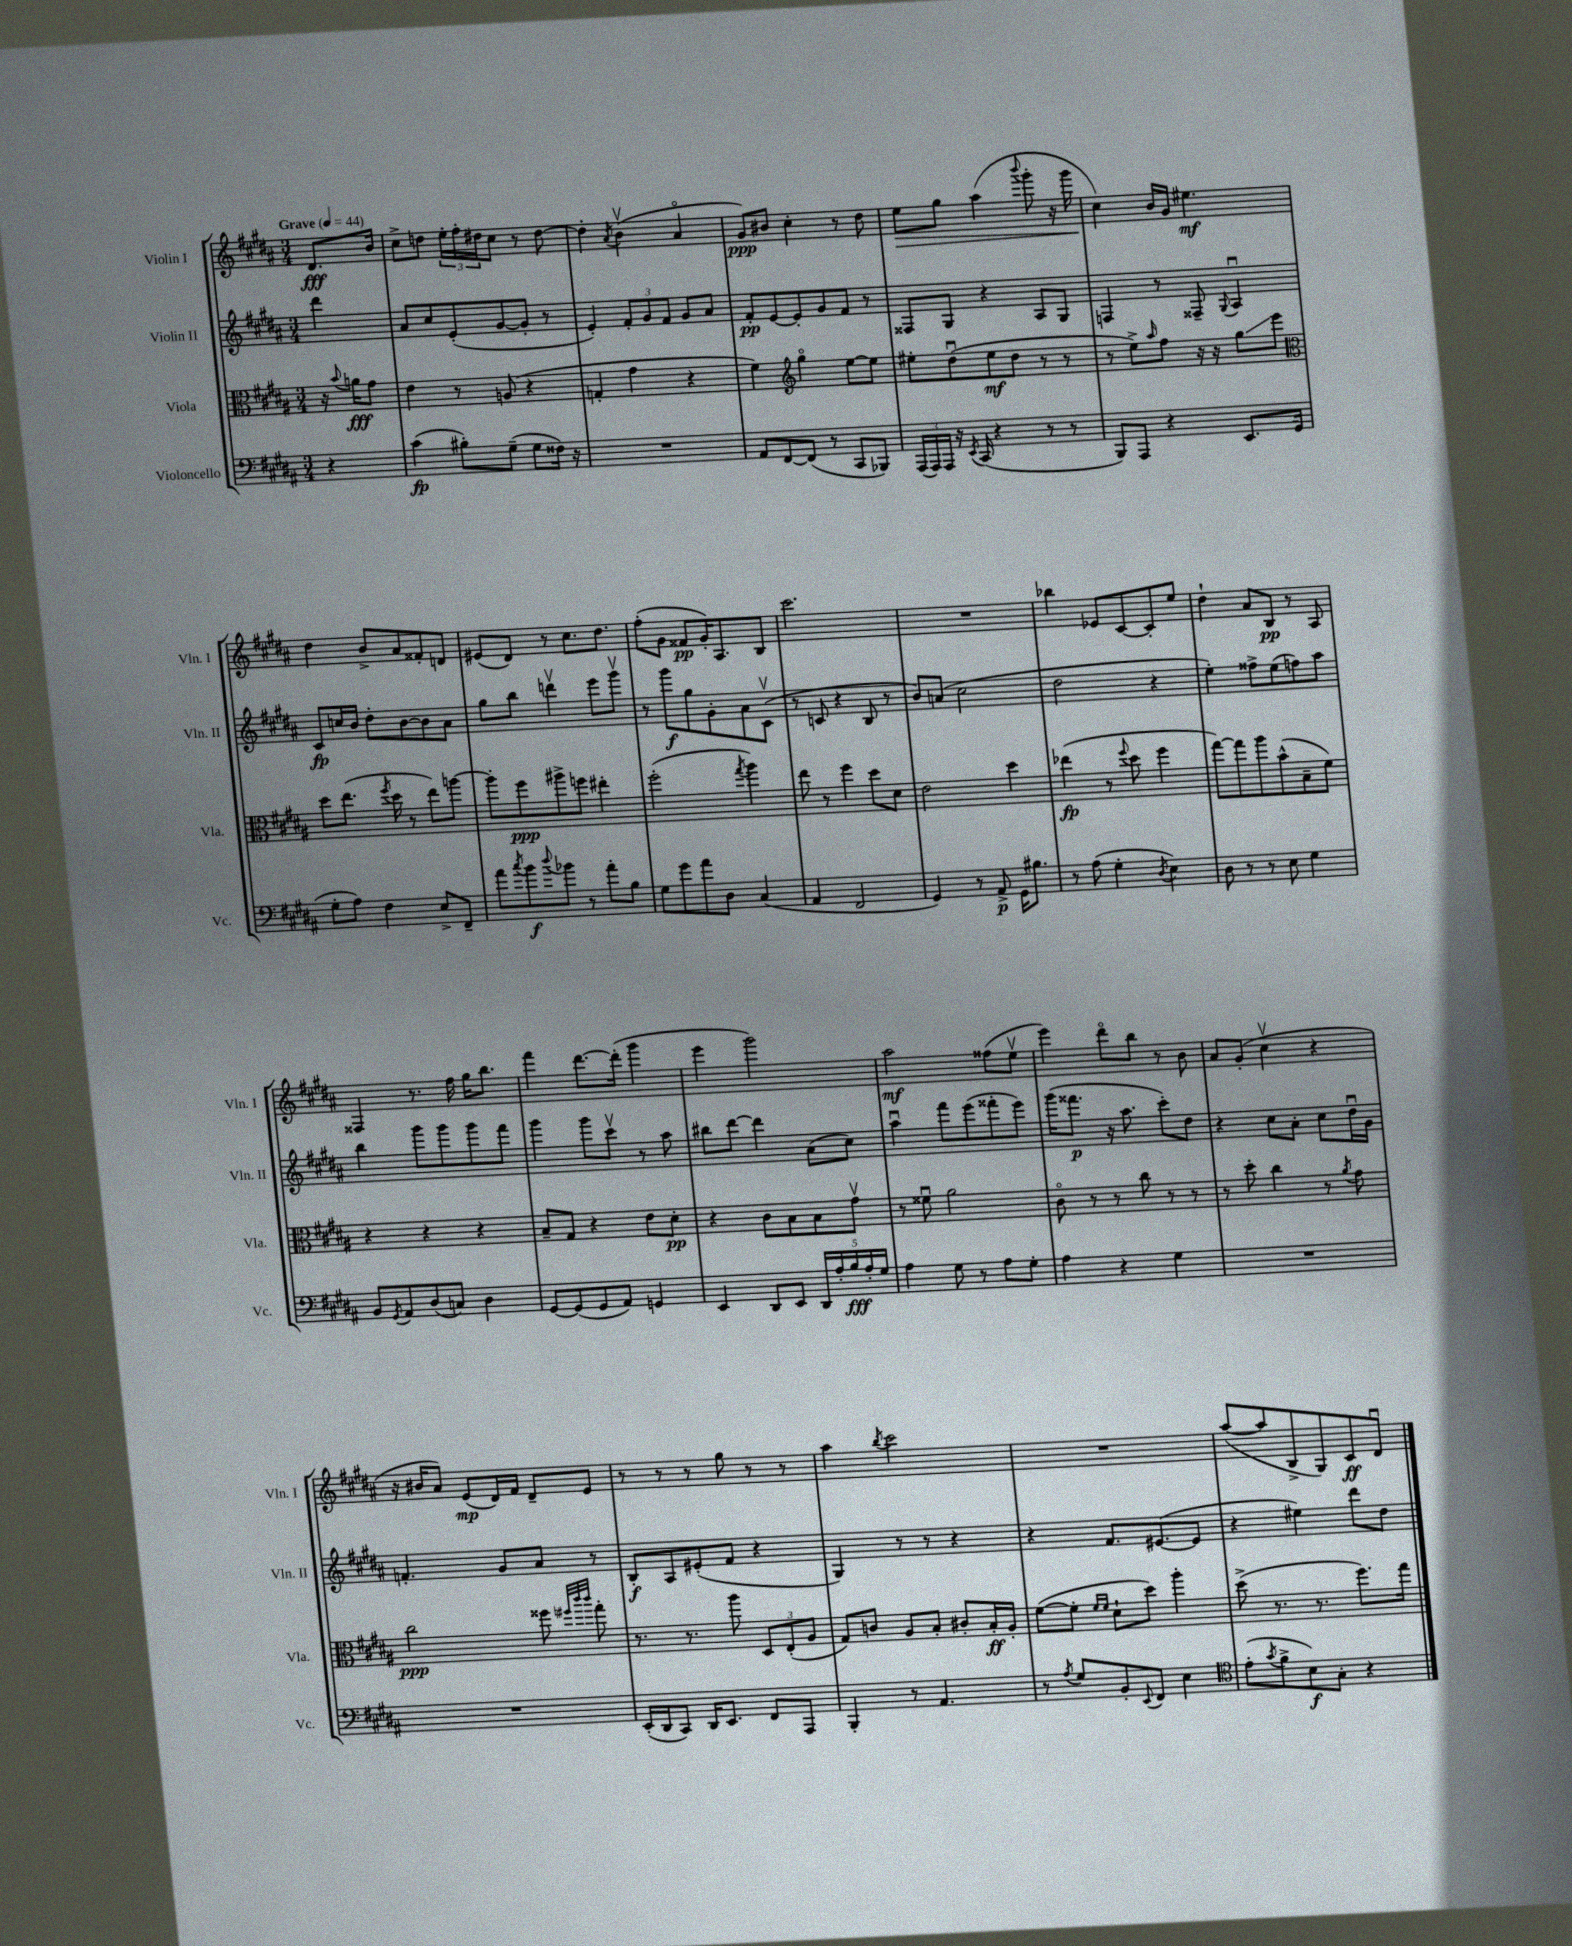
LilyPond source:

<<
\new StaffGroup <<
\new Staff = "s0" \with { instrumentName = "Violin I" shortInstrumentName = "Vln. I" } {
    \clef treble \key b \major \numericTimeSignature \time 3/4 \partial 4 \tempo "Grave" 4 = 44
    dis'8.\fff b'16 |
    cis''8-> d''8 \tuplet 3/2 { e''16-. fis''16-. dis''16 } cis''8 r8 dis''8~ |
    dis''4-. \acciaccatura { ais'8 } b'4\upbow( ais'4\flageolet |
    gis'8\ppp) bis'8 cis''4-. r8 dis''8 |
    e''8\> gis''8 ais''4( \appoggiatura { b'''8 } gis'''8-. r16 gis'''16 |
    cis''4\!) b'16 gis'16 eis''4.\mf |
    dis''4 b'8-> ais'8 fisis'8-. d'8 |
    eis'8( dis'8) r8 cis''8. dis''8. |
    fis''8-.( gis'8 fisis'8\pp gis'16-.) ais8. b8 |
    cis'''2. |
    R2. |
    bes''4 ees'8 cis'8~ cis'8-. e''8 |
    dis''4-! ais'8 b8\pp r8 ais8 |
    fisis4 r8. fis''16 gis''16 b''8. |
    fis'''4 dis'''8.~ dis'''16-.( gis'''4 |
    e'''4 gis'''2) |
    ais''2\mf fisis''8( e''8\upbow |
    e'''4) dis'''8\flageolet b''8 r8 b'8 |
    ais'8 gis'8-.( cis''4\upbow r4 |
    r16 bis'16 ais'8) e'8\mp( dis'16) fis'16 dis'8-- e'8 |
    r8 r8 r8 gis''8 r8 r8 |
    ais''4 \acciaccatura { b''8 } cis'''2 |
    R2. |
    ais''8~( ais''8 b8-> gis8) cis'8\ff dis'8\downbow \bar "|." |
}
\new Staff = "s1" \with { instrumentName = "Violin II" shortInstrumentName = "Vln. II" } {
    \clef treble \key b \major \numericTimeSignature \time 3/4 \partial 4
    dis'''4 |
    ais'8 cis''8 e'8-.( gis'8~ gis'8-. r8 |
    e'4-.) \tuplet 3/2 { fis'8-. gis'8 fis'8 } gis'8 ais'8 |
    fis'8-.\pp e'8~ e'8-. gis'8 fis'8 r8 |
    fisis8 gis8 r4 ais8 gis8 |
    f4 r8 fisis8-- \appoggiatura { gis8 } ais4\downbow |
    cis'8\fp c''16 b'16 dis''8-. b'8~ b'8 ais'8 |
    gis''8 b''8 d'''4\upbow e'''8 gis'''8\upbow |
    r8 gis'''8\f gis''8 gis'8-. ais'8 cis'8\upbow( |
    r8 c'8 r4 b8 r8 |
    b'8) a'8( cis''2 |
    dis''2 r4 |
    e''4-.) fisis''8-> e''8( f''8) ais''8 |
    b''4 gis'''8 gis'''8 gis'''8 fis'''8 |
    gis'''4 gis'''8 cis'''8\upbow r8 ais''8 |
    bis''8 dis'''8~ dis'''4 ais'8( cis''8) |
    ais''4\downbow fis'''8 e'''8( fisis'''8-. e'''8) |
    gis'''16( fisis'''8.\p r16 ais''8. cis'''8-.) dis''8 |
    r4 cis''8 ais'8-. cis''8 dis''16\downbow gis'16 |
    f'4.-. gis'8 ais'8 r8 |
    b8-.\f ais8 eis'8-.( fis'8 r4 |
    gis4) r8 r8 r4 |
    r4 fis'8. eis'8.~( eis'8 |
    r4 eis''4) dis'''8 dis''8 \bar "|." |
}
\new Staff = "s2" \with { instrumentName = "Viola" shortInstrumentName = "Vla." } {
    \clef alto \key b \major \numericTimeSignature \time 3/4 \partial 4
    r16 \appoggiatura { b'8 } a'16\fff gis'8 |
    e'4 r8 a8( r4 |
    g4-. gis'4 r4 |
    fis'4) \clef treble gis''4\flageolet e''8~ e''8 |
    eis''8-. dis''8\downbow( eis''8\mf dis''8 r8 r8 |
    r8 e''8->) \grace { ais''16 } fis''8 r16 r16 gis''8\glissando e'''8 |
    \clef alto dis''8 e''8.( \acciaccatura { fis''8 } dis''16 r8 e''8) a''8~ |
    a''8-. fis''8\ppp ais''8-> f''8 eis''4-. |
    fis''2-.( \acciaccatura { gis''8 } ais''4) |
    e''8 r8 fis''4 dis''8 dis'8 |
    e'2 dis''4 |
    ees''4\fp( r8 \appoggiatura { fis''8 } dis''8 fis''4 |
    gis''8~) gis''8 ais''8 b'8-^( b8-- fis'8) |
    r4 r4 r4 |
    b8-- gis8 r4 e'8 dis'8-.\pp |
    r4 cis'8 b8 b8 gis'8\upbow |
    r8 fisis'8\downbow ais'2 |
    cis'8\flageolet r8 r8 cis''8 r8 r8 |
    r8 dis''8-. cis''4 r8 \acciaccatura { ais'8 } gis'8 |
    cis''2\ppp fisis''8 \grace { fis''32 cis'''32 cis'''32 } gis''8-. |
    r8. r8. ais''8 \tuplet 3/2 { dis8 e8-.( ais8 } |
    gis8) c'8 ais8 b8-. cis'8-. b16-.\ff ais16-. |
    fis'8~( fis'8-. \grace { fis'16 fis'16 } dis'8-! dis''8) ais''4-. |
    dis''8->( r8. r8. fis''8.) gis''16 \bar "|." |
}
\new Staff = "s3" \with { instrumentName = "Violoncello" shortInstrumentName = "Vc." } {
    \clef bass \key b \major \numericTimeSignature \time 3/4 \partial 4
    r4 |
    cis'4\fp( bis8-.) gis8--( gis8 fisis16) r16 |
    R2. |
    ais,8 fis,8~ fis,8( r8 cis,8 bes,,8) |
    \tuplet 3/2 { ais,,16( ais,,16) ais,,16 } r16 \acciaccatura { e,8 } cis,16( r4 r8 r8 |
    b,,8) ais,,8 r4 e,8. gis,16( |
    gis8-. ais8) fis4 e8-> fis,8-- |
    ais'8 \acciaccatura { cis''8 } b'8\f \appoggiatura { dis''8 } bes'8 r8 ais'8-. b8 |
    gis8 gis'8 ais'8 dis8 cis4( |
    ais,4 fis,2 |
    gis,4) r8 ais,8->\p gis,16 bis8. |
    r8 ais8( gis4-. \acciaccatura { dis8 } e4) |
    dis8 r8 r8 e8 gis4 |
    b,8 \acciaccatura { gis,8 } ais,8 dis8( c8) dis4 |
    gis,8~ gis,8( gis,8 ais,8) g,4 |
    e,4 dis,8 e,8 \tuplet 5/4 { dis,16 ais16-. b16\fff ais16-. gis16 } |
    ais4 gis8 r8 ais8 gis8-. |
    ais4 r4 gis4 |
    R2. |
    R2. |
    e,16-.( dis,16 cis,8) dis,16 e,8. fis,8 ais,,8 |
    b,,4-. r8 ais,4. |
    r8 \acciaccatura { ais8 } gis8 b,8-. \appoggiatura { e,8 } fis,8 e4 |
    \clef tenor e'8-.( \acciaccatura { gis'8 } fis'8-> b8\f) gis8-. r4 \bar "|." |
}
>>
>>
\layout { \context { \Score \remove "Bar_number_engraver" } }
